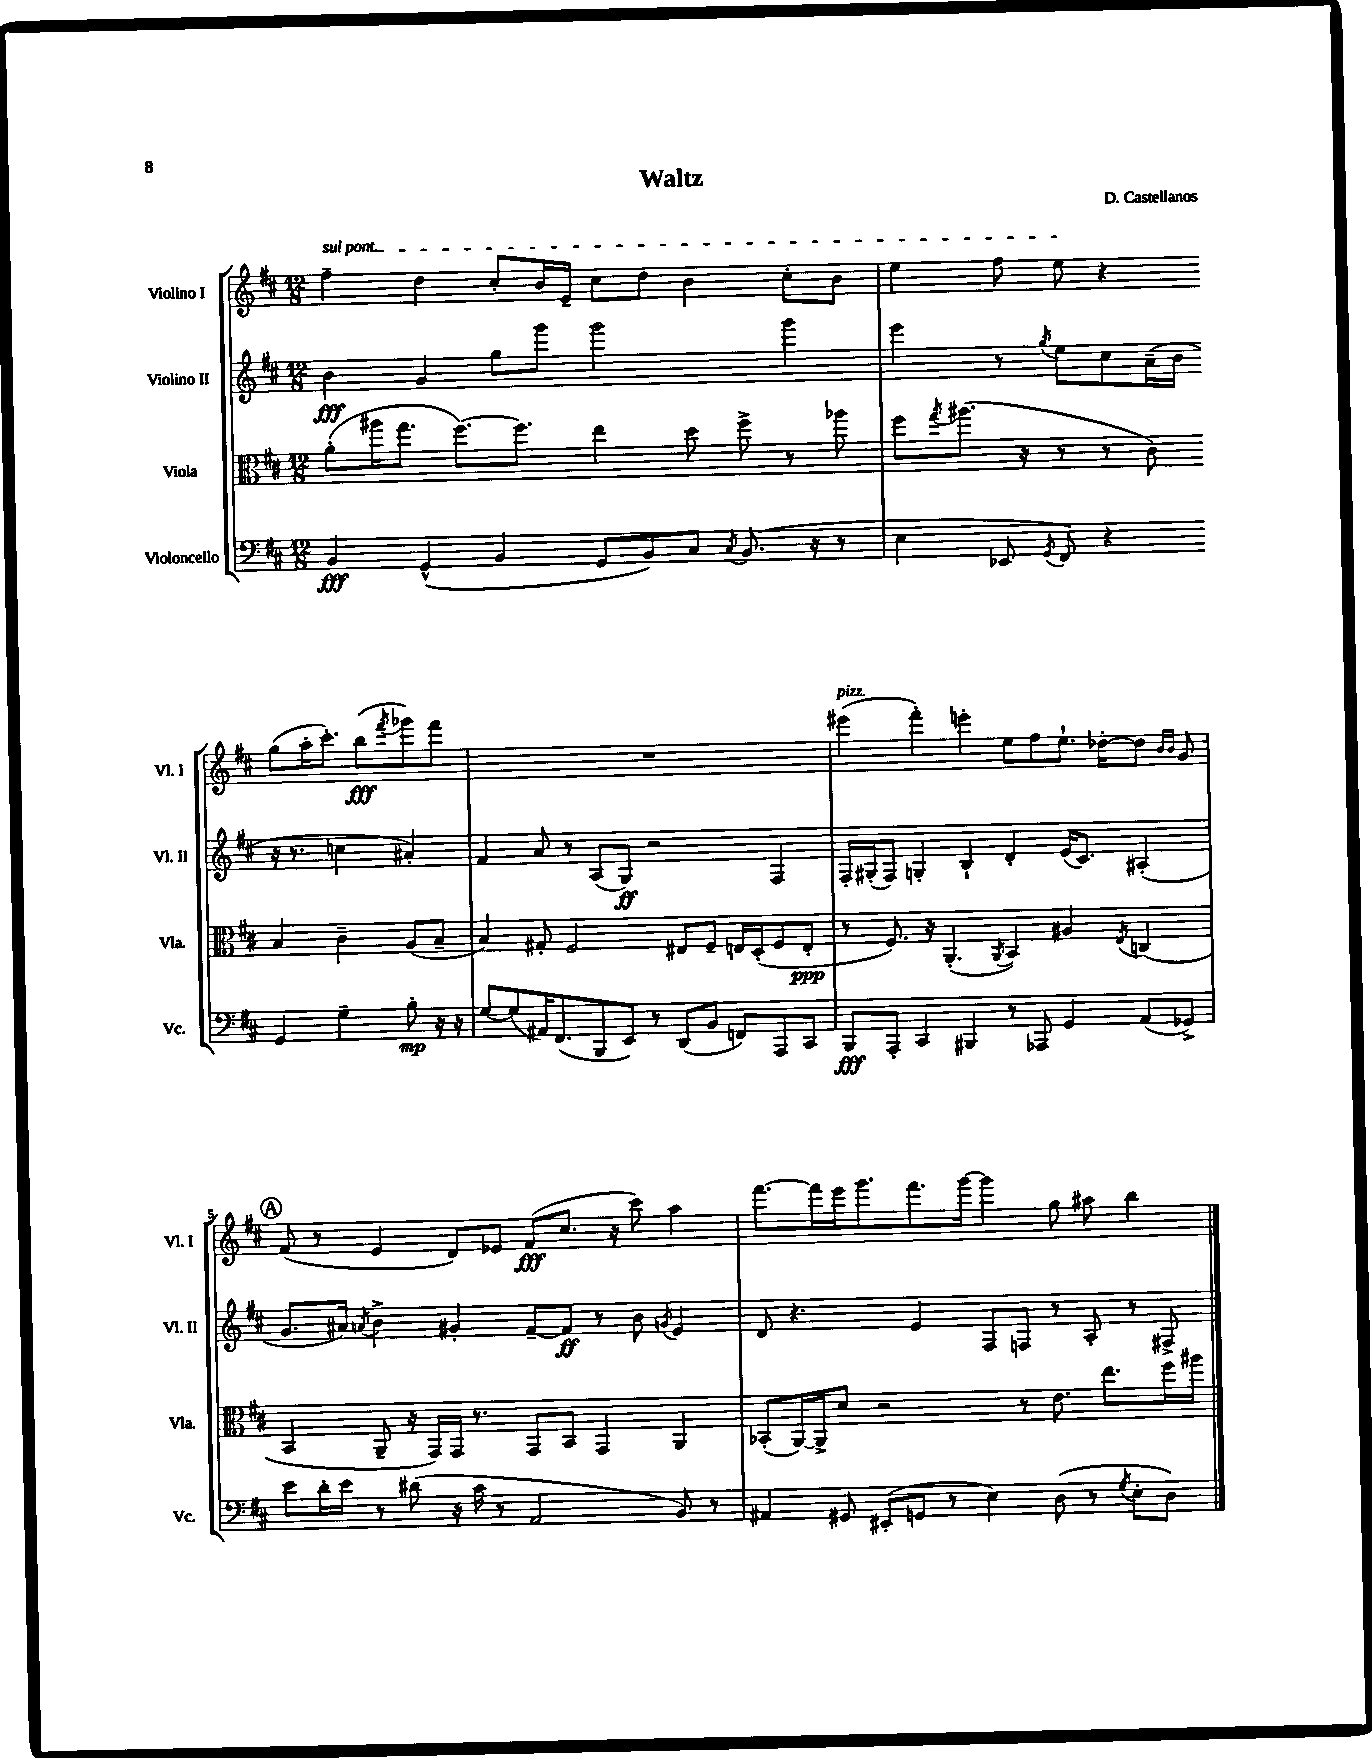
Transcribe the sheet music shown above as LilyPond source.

\header { title = "Waltz" composer = "D. Castellanos" }
<<
\new StaffGroup <<
\new Staff = "s0" \with { instrumentName = "Violino I" shortInstrumentName = "Vl. I" } {
    \clef treble \key d \major \numericTimeSignature \time 12/8
    \once \override TextSpanner.bound-details.left.text = \markup { \italic "sul pont." } fis''4--\startTextSpan d''4 cis''8-. b'16 e'16-- cis''8 d''8 b'4 cis''8-. b'8 |
    e''4 fis''8 e''8\stopTextSpan r4 g''8( a''16-. cis'''8.-.) b''8\fff( \acciaccatura { fis'''8 } ges'''8) fis'''8 |
    R1. |
    eis'''4^\markup { \italic "pizz." }( fis'''4-.) e'''4-. e''8 fis''8 e''8.-! des''16~-. des''8 \grace { b'16 b'16 } g'8 |
    \mark \markup { \circle "A" } fis'8( r8 e'4 d'8) ees'8 fis'8\fff( cis''8. r16 cis'''8) a''4 |
    fis'''8.~ fis'''16 e'''16 g'''8. fis'''8. g'''16~ g'''4 g''8 ais''8 b''4 \bar "|." |
}
\new Staff = "s1" \with { instrumentName = "Violino II" shortInstrumentName = "Vl. II" } {
    \clef treble \key d \major \numericTimeSignature \time 12/8
    b'4\fff g'4 g''8 g'''8 g'''2 g'''4 |
    e'''4 r8 \acciaccatura { g''8 } e''8 cis''8 a'16--( b'16 r16 r8. c''4 ais'4-.) |
    fis'4 a'8 r8 a8( g8\ff) r2 fis4 |
    fis16-. gis16-.( fis8) g4-. b4-! d'4-. e'16( cis'8.) ais4-.( |
    \mark \markup { \circle "A" } g'8. ais'16) \acciaccatura { a'8 } b'4-> gis'4-. fis'8~-- fis'8\ff r8 b'8 \acciaccatura { g'8 } e'4 |
    d'8 r4. e'4 fis8 f8 r8 a8-. r8 fis8-> \bar "|." |
}
\new Staff = "s2" \with { instrumentName = "Viola" shortInstrumentName = "Vla." } {
    \clef alto \key d \major \numericTimeSignature \time 12/8
    a'8-.( ais''16 g''8. fis''8.~) fis''8. e''4 d''8 fis''8-> r8 aes''8 |
    fis''8 \acciaccatura { g''8 } ais''8.( r16 r8 r8 cis'8) b4 cis'4-- a8( b8-- |
    b4) gis8-. fis2 eis8 fis8-- e16 d16-.( fis8 e8-.\ppp |
    r8 fis8.) r16 a,4.-.( \acciaccatura { a,8 } b,4) ais4 \acciaccatura { e8 } c4( |
    \mark \markup { \circle "A" } b,4 a,8-- r16 g,16) g,16 r8. g,8 b,8 g,4 a,4 |
    bes,8-.( a,16~) a,16-> d'8 r2 r8 e'8. e''8. fis''16 ais''16 \bar "|." |
}
\new Staff = "s3" \with { instrumentName = "Violoncello" shortInstrumentName = "Vc." } {
    \clef bass \key d \major \numericTimeSignature \time 12/8
    b,4\fff g,4-^( b,4 g,8 b,8) cis8 \acciaccatura { cis8 } b,8.( r16 r8 |
    e4 ees,8 \acciaccatura { g,8 } fis,8) r4 g,4 g4-- b8-.\mp r16 r16 |
    g8~ g8( ais,16) fis,8.( b,,8 e,8) r8 d,8( b,8 f,8) a,,8 cis,8 |
    b,,8\fff a,,8-. cis,4 bis,,4 r8 aes,,8 g,4 a,8( ges,8->) |
    \mark \markup { \circle "A" } e'8 d'16-. e'16 r8 dis'8( r16 cis'16 r8 a,2 b,8) r8 |
    ais,4 gis,8 eis,8-.( g,8 r8 e4) d8( r8 \acciaccatura { g8 } e8-. d8) \bar "|." |
}
>>
>>
